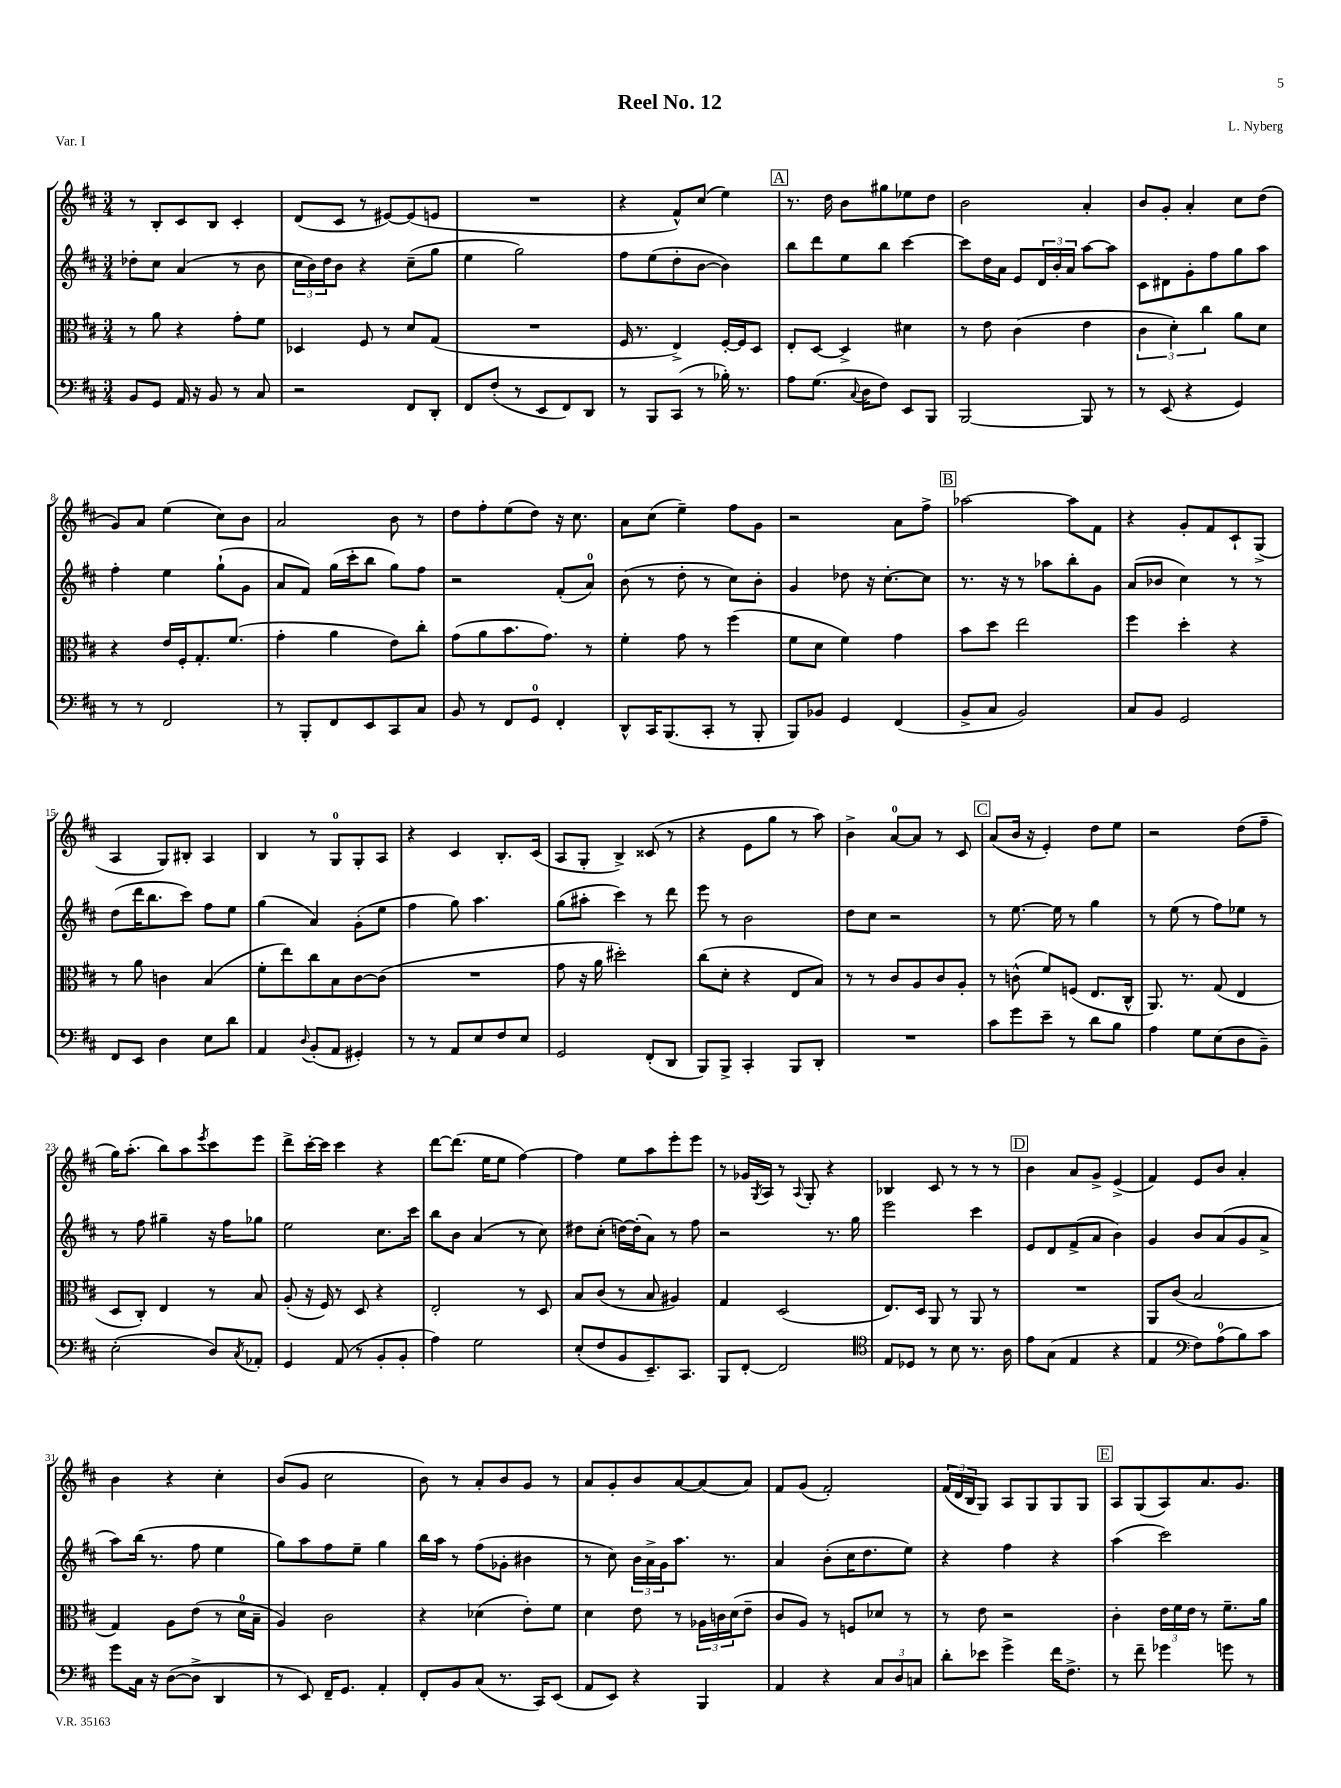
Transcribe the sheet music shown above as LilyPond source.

\header { title = "Reel No. 12" composer = "L. Nyberg" piece = "Var. I" }
<<
\new StaffGroup <<
\new Staff = "s0" {
    \clef treble \key d \major \numericTimeSignature \time 3/4
    r8 b8-. cis'8 b8 cis'4-. |
    d'8( cis'8 r8 eis'8~) eis'8( e'8 |
    R2. |
    r4 fis'8-^) cis''8( e''4) |
    \mark \markup { \box "A" } r8. d''16 b'8 gis''8 ees''8 d''8 |
    b'2 a'4-. |
    b'8 g'8-. a'4-. cis''8 d''8( |
    g'8) a'8 e''4( cis''8) b'8 |
    a'2 b'8 r8 |
    d''8 fis''8-. e''8( d''8) r16 cis''8. |
    a'8 cis''8( e''4--) fis''8 g'8 |
    r2 a'8 fis''8-> |
    \mark \markup { \box "B" } aes''2~ aes''8 fis'8 |
    r4 g'8-. fis'8 cis'8-! g8->( |
    a4 g8) bis8-. a4 |
    b4 r8 g8-0 g8-. a8 |
    r4 cis'4 b8.-. cis'16( |
    a8 g8-. b4->) cisis'8( r8 |
    r4 e'8 g''8 r8 a''8) |
    b'4-> a'8-0~ a'8 r8 cis'8 |
    \mark \markup { \box "C" } a'8( b'16 r16 e'4-.) d''8 e''8 |
    r2 d''8( fis''8-- |
    g''16) a''8.-.( b''8) a''8 \acciaccatura { e'''8 } cis'''8 e'''8 |
    d'''8-> cis'''16~-. cis'''16 cis'''4 r4 |
    d'''8~ d'''8.( e''16 e''8 fis''4~) |
    fis''4 e''8 a''8 e'''8-. e'''8 |
    r8 ges'16 \acciaccatura { g8 } a16 r8 \appoggiatura { a8 } g8-. r4 |
    bes4 cis'8 r8 r8 r8 |
    \mark \markup { \box "D" } b'4 a'8 g'8-> e'4->( |
    fis'4) e'8 b'8 a'4-. |
    b'4 r4 cis''4-. |
    b'8( g'8 cis''2 |
    b'8) r8 a'8-. b'8 g'8 r8 |
    a'8 g'8-. b'8 a'8~ a'8( a'8) |
    fis'8 g'8( fis'2-.) |
    \tuplet 3/2 { fis'16( d'16 b16 } g8) a8 g8 g8 g8 |
    \mark \markup { \box "E" } a8 g8( a8) a'8. g'8. \bar "|." |
}
\new Staff = "s1" {
    \clef treble \key d \major \numericTimeSignature \time 3/4
    des''8-. cis''8 a'4( r8 b'8 |
    \tuplet 3/2 { cis''16 b'16) d''16 } b'8 r4 cis''8--( g''8 |
    e''4 g''2) |
    fis''8 e''8( d''8-. b'8~ b'4) |
    \mark \markup { \box "A" } b''8 d'''8 e''8 b''8 cis'''4~ |
    cis'''8 d''16 a'16 e'8 \tuplet 3/2 { d'16 b'16-. a'16 } a''8~ a''8 |
    cis'8 dis'8 g'8-. fis''8 g''8 a''8 |
    fis''4-. e''4 g''8-!( g'8 |
    a'8 fis'8) g''16( cis'''16-. b''8 g''8) fis''8 |
    r2 fis'8-.( a'8-0) |
    b'8( r8 d''8-. r8 cis''8) b'8-. |
    g'4 des''8 r16 cis''8.~-. cis''8 |
    \mark \markup { \box "B" } r8. r16 r8 aes''8 b''8-. g'8 |
    a'8( bes'8 cis''4) r8 r8 |
    d''8( d'''16 b''8. cis'''8) fis''8 e''8 |
    g''4( a'4) g'8-.( e''8 |
    fis''4 g''8) a''4. |
    g''8( ais''8-. cis'''4) r8 d'''8 |
    e'''8 r8 b'2 |
    d''8 cis''8 r2 |
    \mark \markup { \box "C" } r8 e''8.~ e''16 r8 g''4 |
    r8 e''8( r8 fis''8) ees''8 r8 |
    r8 fis''8 gis''4-- r16 fis''16 ges''8 |
    e''2 cis''8. cis'''16 |
    b''8 b'8 a'4( r8 cis''8) |
    dis''8 cis''8-.( d''16~) d''16-.( a'8) r8 fis''8 |
    r2 r8. g''16 |
    e'''2 cis'''4 |
    \mark \markup { \box "D" } e'8 d'8 fis'8->( a'8 b'4) |
    g'4 b'8 a'8( g'8 a'8-> |
    a''8) b''16( r8. fis''8 e''4 |
    g''8) a''8 fis''8 e''8-- g''4 |
    b''16 a''16 r8 fis''8( ges'8-. bis'4 |
    r8 cis''8) \tuplet 3/2 { b'16 a'16-> g'16 } a''8. r8. |
    a'4 b'8-.( cis''16 d''8. e''8) |
    r4 fis''4 r4 |
    \mark \markup { \box "E" } a''4( cis'''2) \bar "|." |
}
\new Staff = "s2" {
    \clef alto \key d \major \numericTimeSignature \time 3/4
    r8 a'8 r4 g'8-. fis'8 |
    des4 fis8 r8 d'8 g8( |
    R2. |
    fis16 r8. e4->) fis16~-. fis16 d8 |
    \mark \markup { \box "A" } e8-. d8~ d4-> dis'4 |
    r8 e'8 cis'4( e'4 |
    \tuplet 3/2 { cis'4 d'4-.) cis''4 } a'8 d'8 |
    r4 e'16 fis16-. g8.-. fis'8.( |
    g'4-. a'4 e'8) cis''8-. |
    g'8( a'8 b'8. g'8.) r8 |
    fis'4-. g'8 r8 fis''4( |
    fis'8 d'8 fis'4) g'4 |
    \mark \markup { \box "B" } b'8 d''8 e''2 |
    fis''4 d''4-. r4 |
    r8 a'8 c'4 b4( |
    fis'8-. e''8) cis''8 b8 cis'8~ cis'8( |
    R2. |
    g'8 r16 a'16 dis''2-.) |
    cis''8( d'8-. r4 e8 b8) |
    r8 r8 cis'8 a8 cis'8 a8-. |
    \mark \markup { \box "C" } r8 c'8-^( fis'8) f8( e8. cis16-^ |
    a,8.) r8. g8( e4 |
    d8 cis8-.) e4 r8 b8 |
    a8-.( r16 fis16) r8 d8 r4 |
    e2-. r8 d8 |
    b8 cis'8( r8 b8 ais4) |
    g4 d2( |
    e8.) d16 a,8 r8 a,8 r8 |
    \mark \markup { \box "D" } R2. |
    a,8 cis'8( b2 |
    g4) a8 e'8( r8 d'16-0 b16-- |
    a4) cis'2 |
    r4 des'4( e'8-.) fis'8 |
    d'4 e'8 r8 \tuplet 3/2 { aes16 c'16 d'16( } e'8-- |
    cis'8 a8) r8 f8 des'8 r8 |
    r8 e'8 r2 |
    \mark \markup { \box "E" } cis'4-. \tuplet 3/2 { e'16 fis'16 e'16 } r8 fis'8.-- a'16 \bar "|." |
}
\new Staff = "s3" {
    \clef bass \key d \major \numericTimeSignature \time 3/4
    b,8 g,8 a,16 r16 b,8 r8 cis8 |
    r2 fis,8 d,8-. |
    fis,8 fis8-.( r8 e,8 fis,8) d,8 |
    r8 b,,8 cis,8( r8 bes16-.) r8. |
    \mark \markup { \box "A" } a8 g8.( \appoggiatura { cis8 } d16 fis8) e,8 b,,8 |
    b,,2~ b,,8 r8 |
    r8 e,8( r4 g,4) |
    r8 r8 fis,2 |
    r8 b,,8-. fis,8 e,8 cis,8 cis8 |
    b,8 r8 fis,8 g,8-0 fis,4-. |
    d,8-^ cis,16 b,,8.( cis,8-. r8 b,,8-. |
    b,,8) bes,8 g,4 fis,4( |
    \mark \markup { \box "B" } b,8-> cis8 b,2) |
    cis8 b,8 g,2 |
    fis,8 e,8 d4 e8 d'8 |
    a,4 \appoggiatura { d8 } b,8-.( a,8 gis,4-.) |
    r8 r8 a,8 e8 fis8 e8 |
    g,2 fis,8-.( d,8 |
    b,,8) b,,8-> cis,4-. b,,8 d,8-. |
    R2. |
    \mark \markup { \box "C" } cis'8 g'8 e'8-- r8 d'8 b8 |
    a4 g8 e8( d8 b,8--) |
    e2-.( d8) \acciaccatura { cis8 } aes,8-. |
    g,4 a,8( r8 b,8-. b,8-. |
    a4) g2 |
    e8-.( fis8 b,8 e,8.--) cis,8. |
    b,,8 fis,8~-. fis,2 |
    \clef tenor e8 des8 r8 b8 r8. a16 |
    \mark \markup { \box "D" } e'8 g8( e4 r4 |
    e4 \clef bass fis8) a8-0( b8) cis'8 |
    g'8 cis16 r16 d8~( d8-> d,4 |
    r8 e,8) fis,16-- g,8. a,4-. |
    fis,8-. b,8 cis8( r8. cis,16) e,8( |
    a,8 e,8) r4 b,,4 |
    a,4 r4 \tuplet 3/2 { cis8 d8 c8 } |
    d'8-. ees'8 g'4-> fis'16 fis8.-> |
    \mark \markup { \box "E" } r8 fis'8-- ges'4 g'8 r8 \bar "|." |
}
>>
>>
